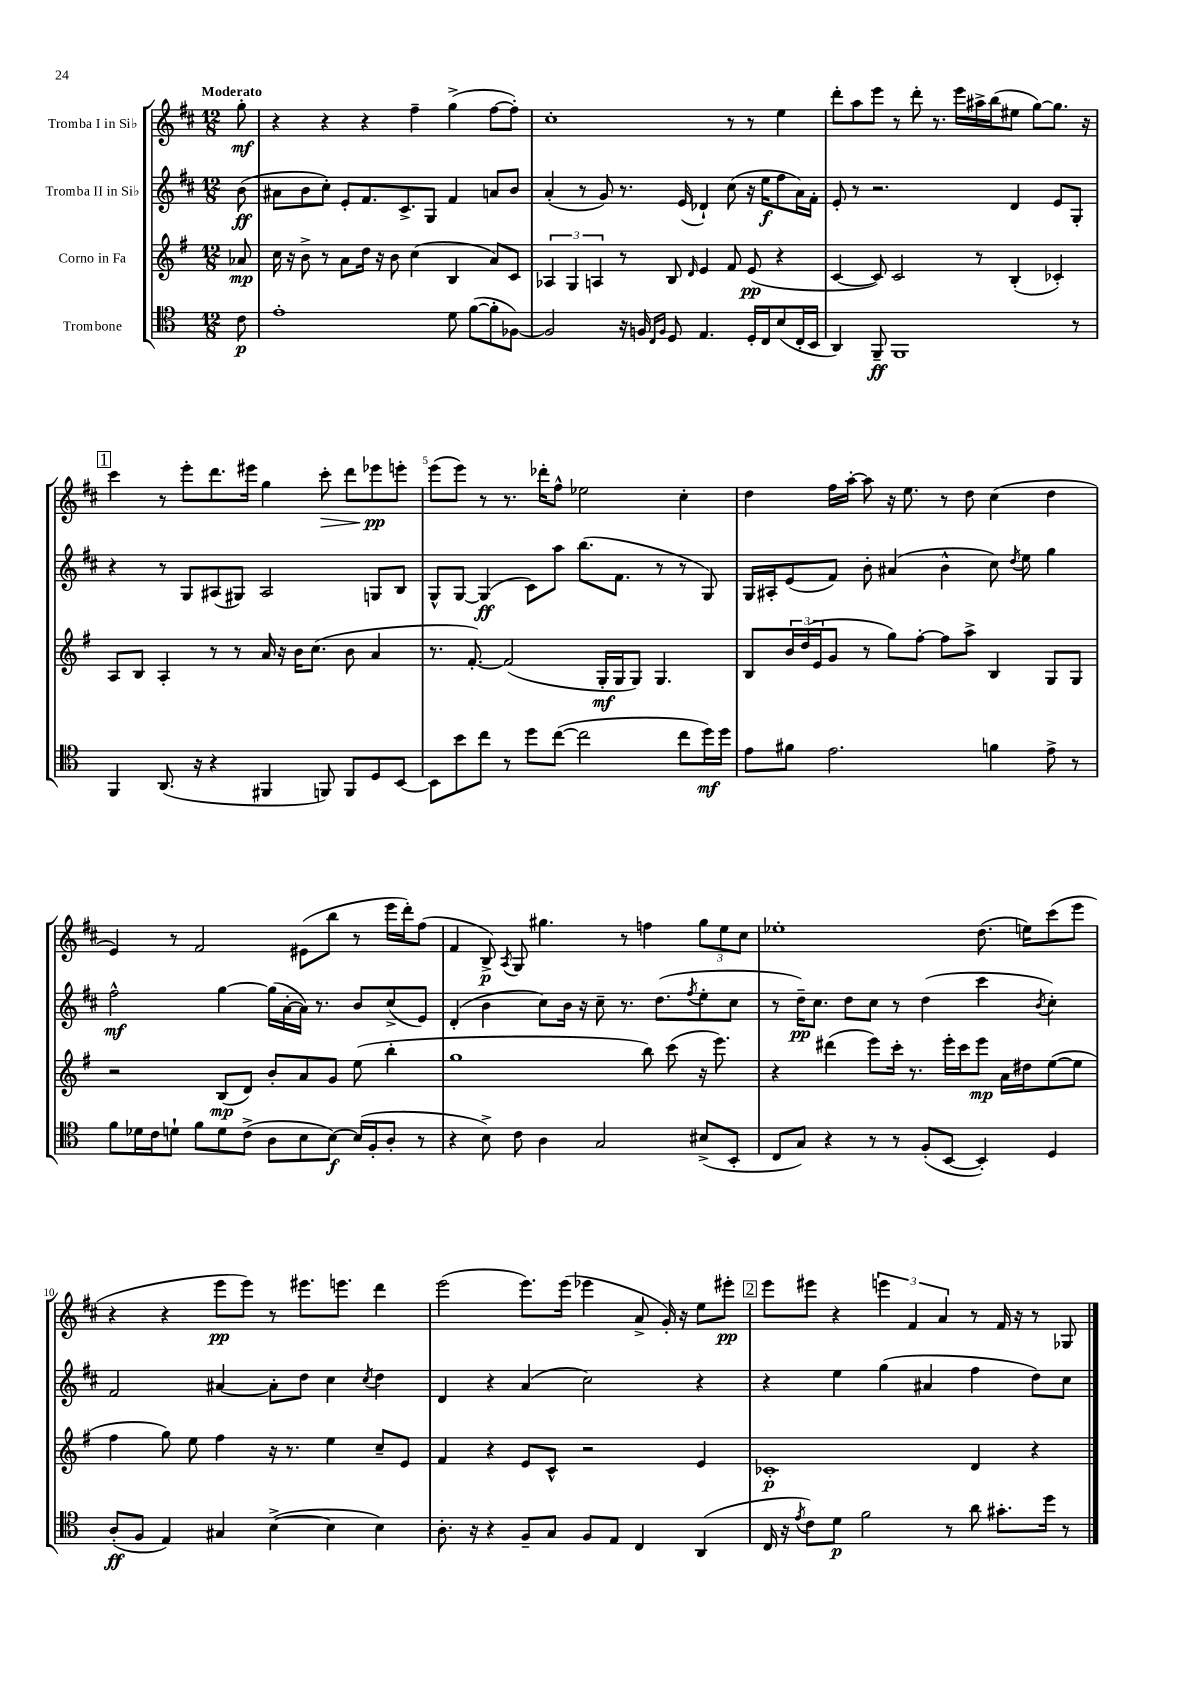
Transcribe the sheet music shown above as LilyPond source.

<<
\new StaffGroup <<
\new Staff = "s0" \with { instrumentName = "Tromba I in Sib" } {
    \clef treble \key d \major \numericTimeSignature \time 12/8 \partial 8 \tempo "Moderato"
    g''8-.\mf |
    r4 r4 r4 fis''4-- g''4->( fis''8~ fis''8-.) |
    cis''1-. r8 r8 e''4 |
    d'''8-. a''8 e'''8 r8 d'''8-. r8. e'''16 ais''16-> b''16( eis''8 g''8~) g''8. r16 |
    \mark \markup { \box "1" } cis'''4 r8 e'''8-. d'''8. eis'''16 g''4 cis'''8-.\> d'''8 ees'''8\pp\! e'''8-. |
    e'''8( e'''8) r8 r8. des'''16-. fis''8-^ ees''2 cis''4-. |
    d''4 fis''16 a''16~-. a''8 r16 e''8. r8 d''8 cis''4( d''4 |
    e'4) r8 fis'2 eis'8( b''8 r8 e'''16 d'''16-.) fis''8( |
    fis'4 b8->\p) \acciaccatura { a8 } g8 gis''4. r8 f''4 \tuplet 3/2 { gis''8 e''8 cis''8 } |
    ees''1-. d''8.( e''16) cis'''8( e'''8 |
    r4 r4 e'''8\pp e'''8) r8 eis'''8. e'''8. d'''4 |
    e'''2( e'''8.) e'''16( ees'''4 a'8-> g'16-.) r16 e''8 eis'''8-.\pp |
    \mark \markup { \box "2" } e'''8 eis'''8 r4 \tuplet 3/2 { e'''4 fis'4 a'4 } r8 fis'16 r16 r8 ges8 \bar "|." |
}
\new Staff = "s1" \with { instrumentName = "Tromba II in Sib" } {
    \clef treble \key d \major \numericTimeSignature \time 12/8 \partial 8
    b'8\ff( |
    ais'8 b'8 cis''8-.) e'8-. fis'8. cis'8.-> g8 fis'4 a'8 b'8 |
    a'4-.( r8 g'8) r8. e'16( des'4-!) cis''8( r16 e''16\f fis''8 a'16) fis'16-. |
    e'8-. r8 r2. d'4 e'8 g8-. |
    \mark \markup { \box "1" } r4 r8 g8 ais8( gis8) ais2 g8 b8 |
    g8-^ g8~ g4\ff( cis'8) a''8 b''8.( fis'8. r8 r8 g8) |
    g16 ais16-. e'8( fis'8) b'8-. ais'4( b'4-^ cis''8) \acciaccatura { d''8 } e''8 g''4 |
    fis''2-^\mf g''4~ g''16( a'16~-. a'16) r8. b'8 cis''8->( e'8) |
    d'4-.( b'4 cis''8) b'16 r16 cis''8-- r8. d''8.( \acciaccatura { fis''8 } e''8-. cis''8 |
    r8 d''16--\pp) cis''8. d''8 cis''8 r8 d''4( cis'''4 \acciaccatura { b'8 } cis''4-.) |
    fis'2 ais'4~ ais'8-. d''8 cis''4 \acciaccatura { cis''8 } d''4 |
    d'4 r4 a'4( cis''2) r4 |
    \mark \markup { \box "2" } r4 e''4 g''4( ais'4 fis''4 d''8) cis''8 \bar "|." |
}
\new Staff = "s2" \with { instrumentName = "Corno in Fa" } {
    \clef treble \key g \major \numericTimeSignature \time 12/8 \partial 8
    aes'8\mp |
    c''16 r16 b'8-> r8 a'8 d''16 r16 b'8 c''4( b4 a'8) c'8 |
    \tuplet 3/2 { aes4 g4 a4 } r8 b8 \grace { d'16 } e'4 fis'8 e'8\pp( r4 |
    c'4~ c'8) c'2 r8 b4-.( ces'4-.) |
    \mark \markup { \box "1" } a8 b8 a4-. r8 r8 a'16 r16 b'16 c''8.( b'8 a'4 |
    r8. fis'8.~-.) fis'2( g16-.\mf g16 g8) g4. |
    b8 \tuplet 3/2 { b'16 d''16( e'16 } g'8 r8 g''8) fis''8~-. fis''8 a''8-> b4 g8 g8 |
    r2 b8\mp( d'8) b'8-. a'8 g'8 e''8( b''4-. |
    g''1 b''8) c'''8( r16 e'''8.) |
    r4 dis'''4( e'''8) c'''16-. r8. e'''16-. c'''16 e'''8\mp a'16 dis''16 e''8~( e''8 |
    fis''4 g''8) e''8 fis''4 r16 r8. e''4 c''8-- e'8 |
    fis'4 r4 e'8 c'8-^ r2 e'4 |
    \mark \markup { \box "2" } ces'1-.\p d'4 r4 \bar "|." |
}
\new Staff = "s3" \with { instrumentName = "Trombone" } {
    \clef tenor \key c \major \numericTimeSignature \time 12/8 \partial 8
    c'8\p |
    e'1-. d'8 f'8~( f'8-. fes8~) |
    fes2 r16 f16 \grace { c16 f16 } d8 e4. d16-. c16 b8( c16-. b,16 |
    a,4) f,8--\ff f,1 r8 |
    \mark \markup { \box "1" } f,4 a,8.( r16 r4 fis,4 f,8) f,8 d8 b,8~ |
    b,8 b'8 c''8 r8 d''8 c''8~( c''2 c''8 d''16\mf) d''16 |
    e'8 fis'8 e'2. f'4 e'8-> r8 |
    f'8 des'16 c'16 d'8-! f'8 d'8 c'8->( a8 b8 b8~\f) b16( f16-. a8-. r8 |
    r4 b8->) c'8 a4 g2 bis8->( b,8-. |
    c8 g8) r4 r8 r8 f8-.( b,8~ b,4-.) d4 |
    a8-.\ff( f8 e4) gis4 b4~->( b4 b4) |
    a8.-. r16 r4 f8-- g8 f8 e8 c4 a,4( |
    \mark \markup { \box "2" } c16 r16 \acciaccatura { e'8 } c'8) d'8\p f'2 r8 a'8 gis'8.-. d''16 r8 \bar "|." |
}
>>
>>
\layout { \context { \Score \override BarNumber.break-visibility = ##(#f #t #t) barNumberVisibility = #(every-nth-bar-number-visible 5) } }
